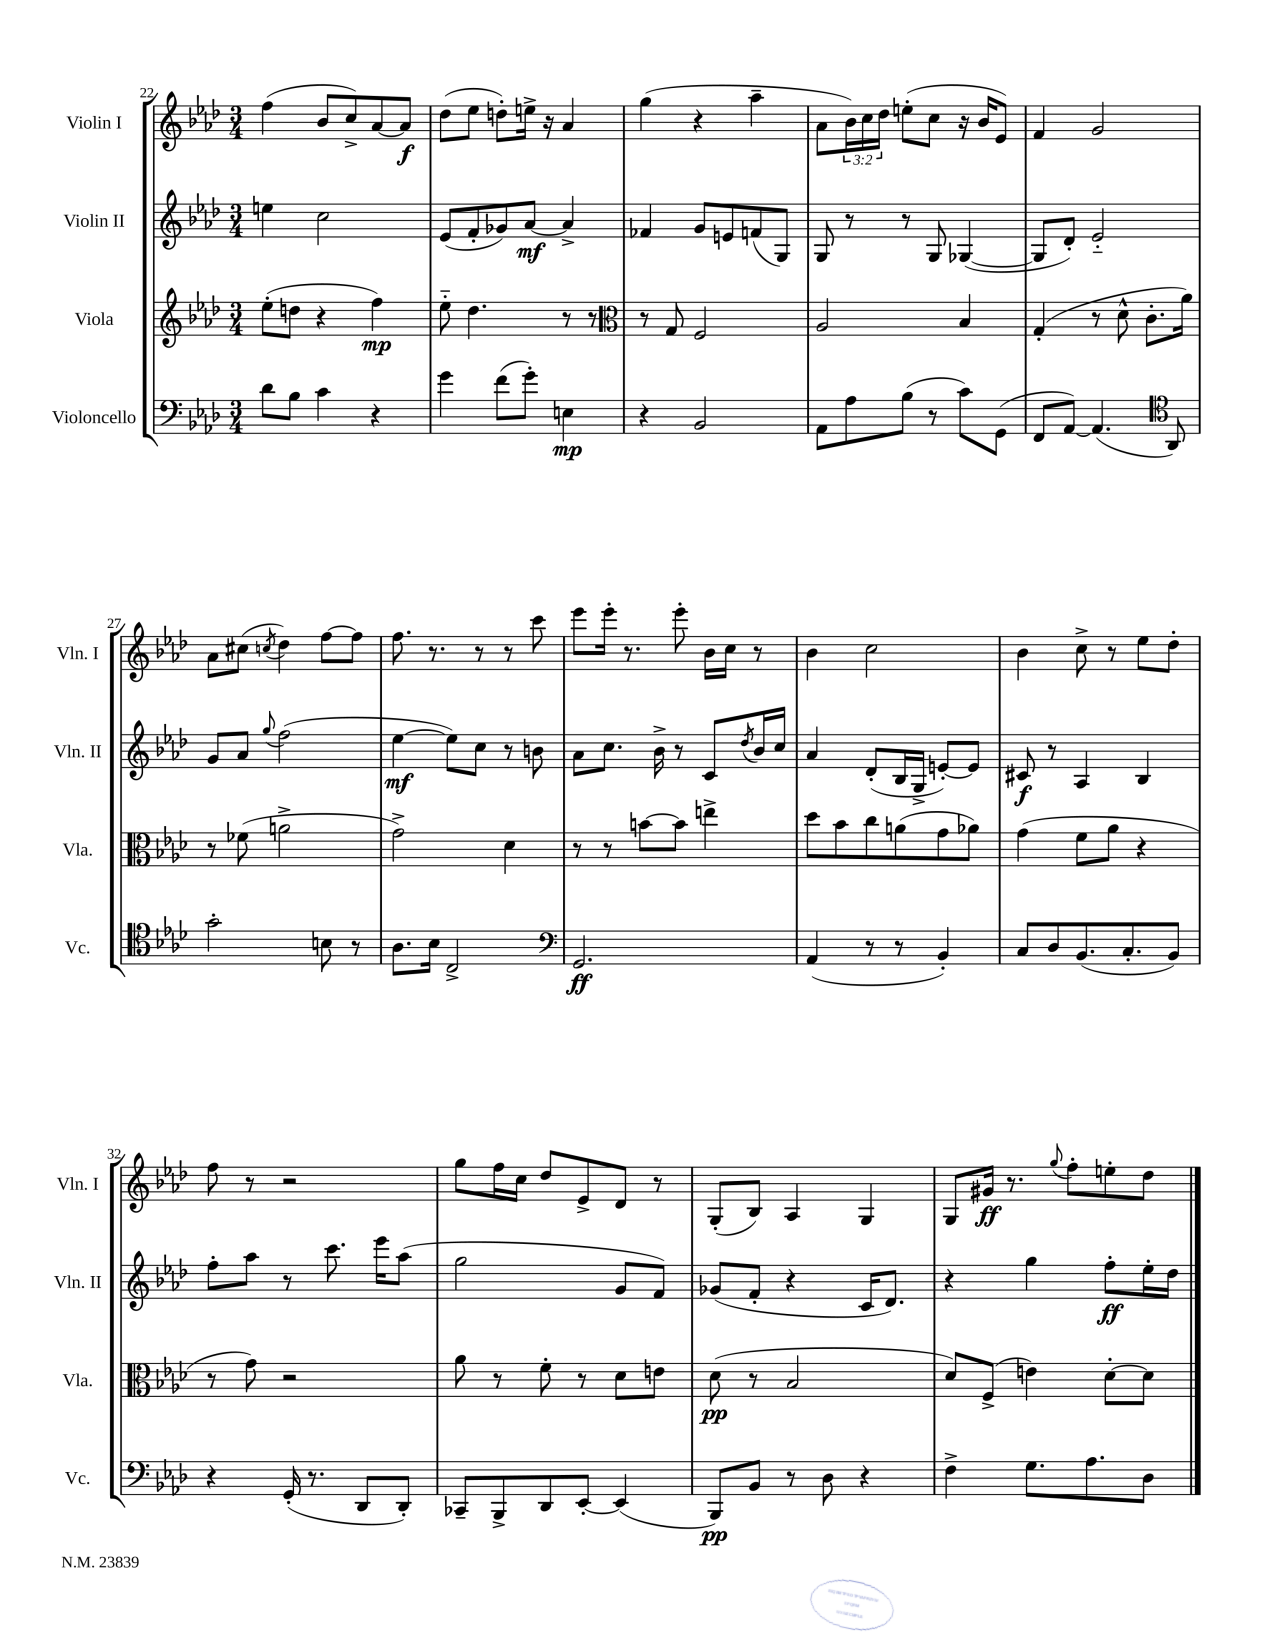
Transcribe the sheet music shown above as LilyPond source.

<<
\new StaffGroup <<
\new Staff = "s0" \with { instrumentName = "Violin I" shortInstrumentName = "Vln. I" } {
    \clef treble \key aes \major \numericTimeSignature \time 3/4 \override Staff.TupletNumber.text = #tuplet-number::calc-fraction-text
    f''4( bes'8 c''8->) aes'8~ aes'8\f |
    des''8( ees''8 d''8-.) e''16-> r16 aes'4 |
    g''4( r4 aes''4-- |
    aes'8 \tuplet 3/2 { bes'16) c''16 des''16 } e''8-.( c''8 r16 bes'16 ees'8) |
    f'4 g'2 |
    aes'8 cis''8( \acciaccatura { c''8 } des''4) f''8~ f''8 |
    f''8. r8. r8 r8 c'''8 |
    ees'''8 ees'''16-. r8. ees'''8-. bes'16 c''16 r8 |
    bes'4 c''2 |
    bes'4 c''8-> r8 ees''8 des''8-. |
    f''8 r8 r2 |
    g''8 f''16 c''16 des''8 ees'8-> des'8 r8 |
    g8-.( bes8) aes4 g4 |
    g8 gis'16\ff r8. \appoggiatura { g''8 } f''8-. e''8-. des''8 \bar "|." |
}
\new Staff = "s1" \with { instrumentName = "Violin II" shortInstrumentName = "Vln. II" } {
    \clef treble \key aes \major \numericTimeSignature \time 3/4
    e''4 c''2 |
    ees'8( f'8-. ges'8) aes'8~\mf aes'4-> |
    fes'4 g'8 e'8 f'8( g8) |
    g8 r8 r8 g8 ges4~( |
    ges8 des'8-.) ees'2-_ |
    g'8 aes'8 \appoggiatura { g''8 } f''2( |
    ees''4~\mf ees''8) c''8 r8 b'8 |
    aes'8 c''8. bes'16-> r8 c'8 \acciaccatura { des''8 } bes'16 c''16 |
    aes'4 des'8-.( bes16 g16-> e'8~-.) e'8 |
    cis'8\f r8 aes4 bes4 |
    f''8-. aes''8 r8 c'''8. ees'''16 aes''8( |
    g''2 g'8 f'8) |
    ges'8( f'8-. r4 c'16 des'8.) |
    r4 g''4 f''8-.\ff ees''16-. des''16 \bar "|." |
}
\new Staff = "s2" \with { instrumentName = "Viola" shortInstrumentName = "Vla." } {
    \clef treble \key aes \major \numericTimeSignature \time 3/4
    ees''8-.( d''8 r4 f''4\mp) |
    ees''8-_ des''4. r8 r8 |
    \clef alto r8 g8 f2 |
    aes2 bes4 |
    g4-.( r8 des'8-^ c'8.-. aes'16) |
    r8 fes'8( a'2-> |
    g'2->) des'4 |
    r8 r8 b'8~ b'8 e''4-> |
    des''8 bes'8 c''8 a'8( g'8 aes'8) |
    g'4( f'8 aes'8 r4 |
    r8 g'8) r2 |
    aes'8 r8 f'8-. r8 des'8 e'8 |
    des'8\pp( r8 bes2 |
    des'8) f8->( e'4) des'8~-. des'8 \bar "|." |
}
\new Staff = "s3" \with { instrumentName = "Violoncello" shortInstrumentName = "Vc." } {
    \clef bass \key aes \major \numericTimeSignature \time 3/4
    des'8 bes8 c'4 r4 |
    g'4 f'8( g'8-.) e4\mp |
    r4 bes,2 |
    aes,8 aes8 bes8( r8 c'8) g,8( |
    f,8 aes,8~) aes,4.( \clef tenor aes,8) |
    g'2-. b8 r8 |
    aes8. bes16 c2-> |
    \clef bass g,2.\ff |
    aes,4( r8 r8 bes,4-.) |
    c8 des8 bes,8.( c8.-. bes,8) |
    r4 g,16-.( r8. des,8 des,8-.) |
    ces,8-- bes,,8-> des,8 ees,8~-. ees,4( |
    bes,,8\pp) bes,8 r8 des8 r4 |
    f4-> g8. aes8. des8 \bar "|." |
}
>>
>>
\layout { \context { \Score currentBarNumber = #22 } }
